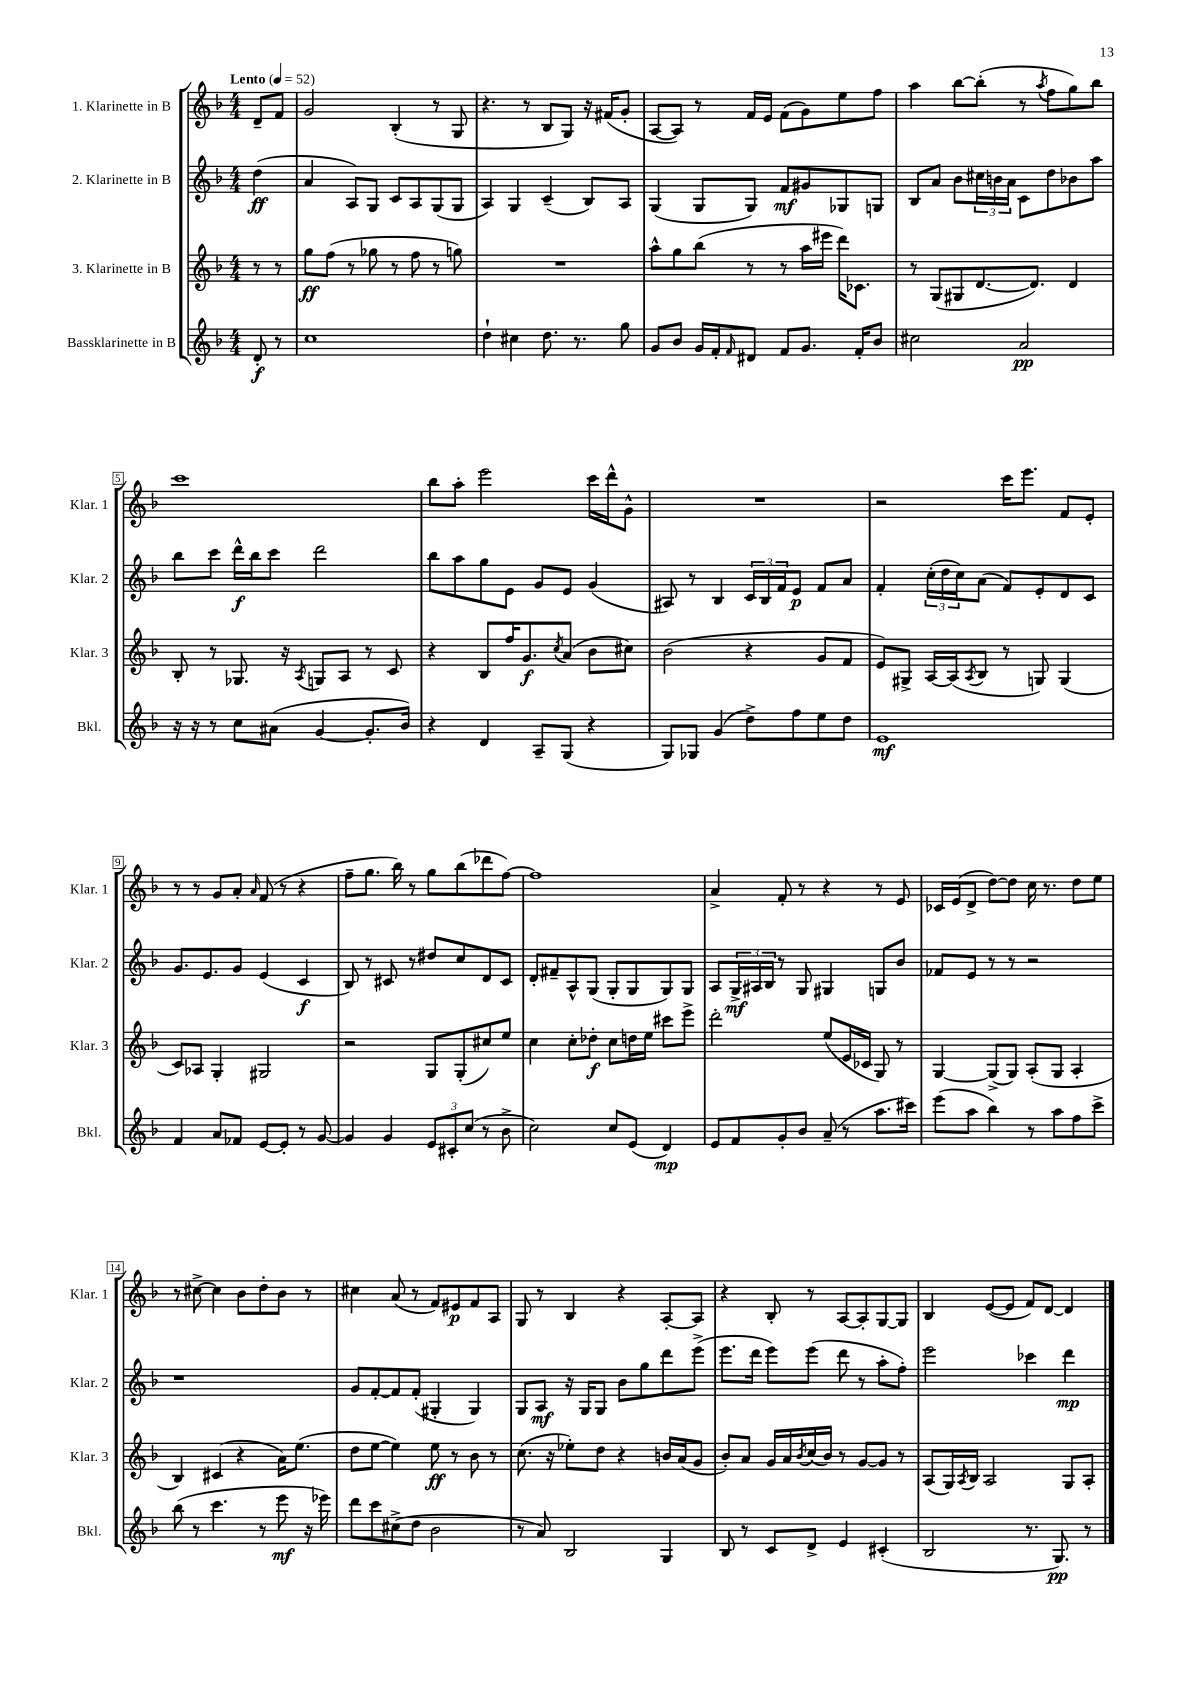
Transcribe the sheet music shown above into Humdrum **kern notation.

**kern	**kern	**kern	**kern
*staff4	*staff3	*staff2	*staff1
*clefG2	*clefG2	*clefG2	*clefG2
*k[b-]	*k[b-]	*k[b-]	*k[b-]
*M4/4	*M4/4	*M4/4	*M4/4
*MM52	*MM52	*MM52	*MM52
8d'	8r	(4dd	8d~
8r	8r	.	8f
=	=	=	=
1cc	8gg	4a	2g
.	(8ff	.	.
.	8r	8A)	.
.	8gg-	8G	.
.	8r	8c	(4B-'
.	8ff	8A	.
.	8r	(8G	8r
.	8gg)	8G	8G
=	=	=	=
4dd`	1r	4A)	4.r
4cc#	.	4G	.
.	.	.	8r
8.dd	.	(4c~	8B-
.	.	.	8G)
8.r	.	.	.
.	.	8B-)	16r
.	.	.	(16f#
8gg	.	8A	8g'
=	=	=	=
8g	8aa^^	(4G	[8A
8b-	8gg	.	8A])
16g	(8bb-	8G	8r
16f'	.	.	.
16qqf	.	.	.
8d#	8r	8G)	16f
.	.	.	16e
8f	8r	8f	(8f
8.g	16aa	8g#	8g)
.	16eee#	.	.
.	16ddd)	8G-	8ee
16f'	8.c-	.	.
8b-	.	8G	8ff
=	=	=	=
2cc#	8r	8B-	4aa
.	(8G	8a	.
.	8G#	8b-	[8bb-
.	[8.d	24cc#	(8bb-']
.	.	24b	.
.	.	24a	.
2a	.	8c	8r
.	8.d])	.	.
.	.	.	8qaa
.	.	8dd	8ff
.	4d	8b-	8gg)
.	.	8aa	8bb-
=	=	=	=
16r	8B-'	8bb-	1ccc
16r	.	.	.
8r	8r	8ccc	.
8cc	8.G-	16ddd^^	.
.	.	16bb-	.
(8a#	.	8ccc	.
.	16r	.	.
.	8qA	.	.
[4g	8G	2ddd	.
.	8A	.	.
8.g']	8r	.	.
.	8c	.	.
16b-)	.	.	.
=	=	=	=
4r	4r	8bb-	8bb-
.	.	8aa	8aa'
4d	8B-	8gg	2eee
.	16ff	8e	.
.	8.g	.	.
8A~	.	8g	.
.	8qcc	.	.
(8G	(8a	8e	.
4r	8b-	(4g	16ccc
.	.	.	16ddd^^
.	8cc#)	.	8g^^
=	=	=	=
8G)	(2b-	8A#)	1r
8G-	.	8r	.
(4g	.	4B-	.
8dd^)	4r	24c	.
.	.	24B-	.
.	.	24f	.
8ff	.	8e	.
8ee	8g	8f	.
8dd	8f	8a	.
=	=	=	=
1e	8e)	4f'	2r
.	8G#^	.	.
.	[16A	(24cc'	.
.	.	24dd	.
.	(16A]	.	.
.	.	24cc)	.
.	8qA	.	.
.	8B-	(8a	.
.	8r	8f)	16ccc
.	.	.	8.eee
.	8G)	8e'	.
.	(4G	8d	8f
.	.	8c	8e'
=	=	=	=
4f	8c)	8.g	8r
.	8A-	.	8r
.	.	8.e	.
8a	4G'	.	8g
8f-	.	8g	8a'
.	.	.	16qqa
[8e	2G#	(4e	(8f
8e']	.	.	8r
8r	.	4c	4r
[8g	.	.	.
=	=	=	=
4g]	2r	8B-)	8ff~
.	.	8r	8.gg
4g	.	8c#	.
.	.	.	16bb-)
.	.	8r	8r
12e	8G	8dd#	8gg
12c#'	.	.	.
.	(8G'	8cc	(8bb-
(12cc	.	.	.
8r	8cc#)	8d	8ddd-
8b-^	8ee	8c#	[8ff)
=	=	=	=
2cc)	4cc	8d'	1ff]
.	.	8f#~	.
.	8cc'	8A^^	.
.	8dd-'	(8G	.
8cc	8cc	8G'	.
(8e	16dd	8G	.
.	16ee	.	.
4d)	8ccc#	8G)	.
.	8eee^	8G	.
=	=	=	=
8e	2ddd'	8A	4a^
8f	.	24G^	.
.	.	24A#	.
.	.	24B-	.
8g'	.	8r	8f'
8b-	.	8G	8r
(8a~	(8ee	4G#	4r
8r	16e	.	.
.	16c-	.	.
8.aa	8G)	8G	8r
.	8r	8b-	8e
16ccc#)	.	.	.
=	=	=	=
(8eee	[4G	8f-	16c-
.	.	.	(16e
8aa	.	8e	8d^
4bb-)	(8G^]	8r	[8dd)
.	8G)	8r	8dd]
8r	(8A'	2r	16cc
.	.	.	8.r
8aa	8G	.	.
8ff	4A'	.	8dd
8ccc^	.	.	8ee
=	=	=	=
(8bb-	4B-)	1r	8r
8r	.	.	[8cc#^
4.ccc	(4c#	.	4cc#]
.	4r	.	8b-
8r	.	.	8dd'
8eee	16a)	.	8b-
.	(8.ee	.	.
16r	.	.	8r
16eee-)	.	.	.
=	=	=	=
8ddd	8dd	8g	4cc#
8ccc	[8ee	[8f'	.
(8cc#^	4ee])	8f]	(8a
8dd	.	(8f'	8r
2b-	8ee	4G#'	8f)
.	8r	.	8e#
.	8b-	4G#)	8f
.	8r	.	8A
=	=	=	=
8r	(8.cc	8G	8G
8a)	.	8A	8r
.	16r	.	.
2B-	8ee-')	16r	4B-
.	.	16G	.
.	8dd	8G	.
.	4r	8b-	4r
.	.	8gg	.
4G	16b	8ddd	[8A'
.	(16a	.	.
.	8g	(8eee^	8A]
=	=	=	=
8B-	8b-')	8.eee	4r
8r	8a	.	.
.	.	16ddd	.
8c	16g	8eee)	8B-'
.	16a	.	.
.	8qb-	.	.
8d^	(16cc	(8eee	8r
.	16b-)	.	.
4e	8r	8ddd	[8A
.	[8g	8r	8A']
(4c#'	8g]	8aa'	[8G
.	8r	8ff')	8G]
=	=	=	=
2B-	(8A	2eee	4B-
.	16G)	.	.
.	8qA	.	.
.	16B-	.	.
.	2A	.	([8e
.	.	.	8e]
8.r	.	4ccc-	8f)
.	.	.	[8d
8.G)	.	.	.
.	8G	4ddd	4d]
8r	8A'	.	.
==	==	==	==
*-	*-	*-	*-
